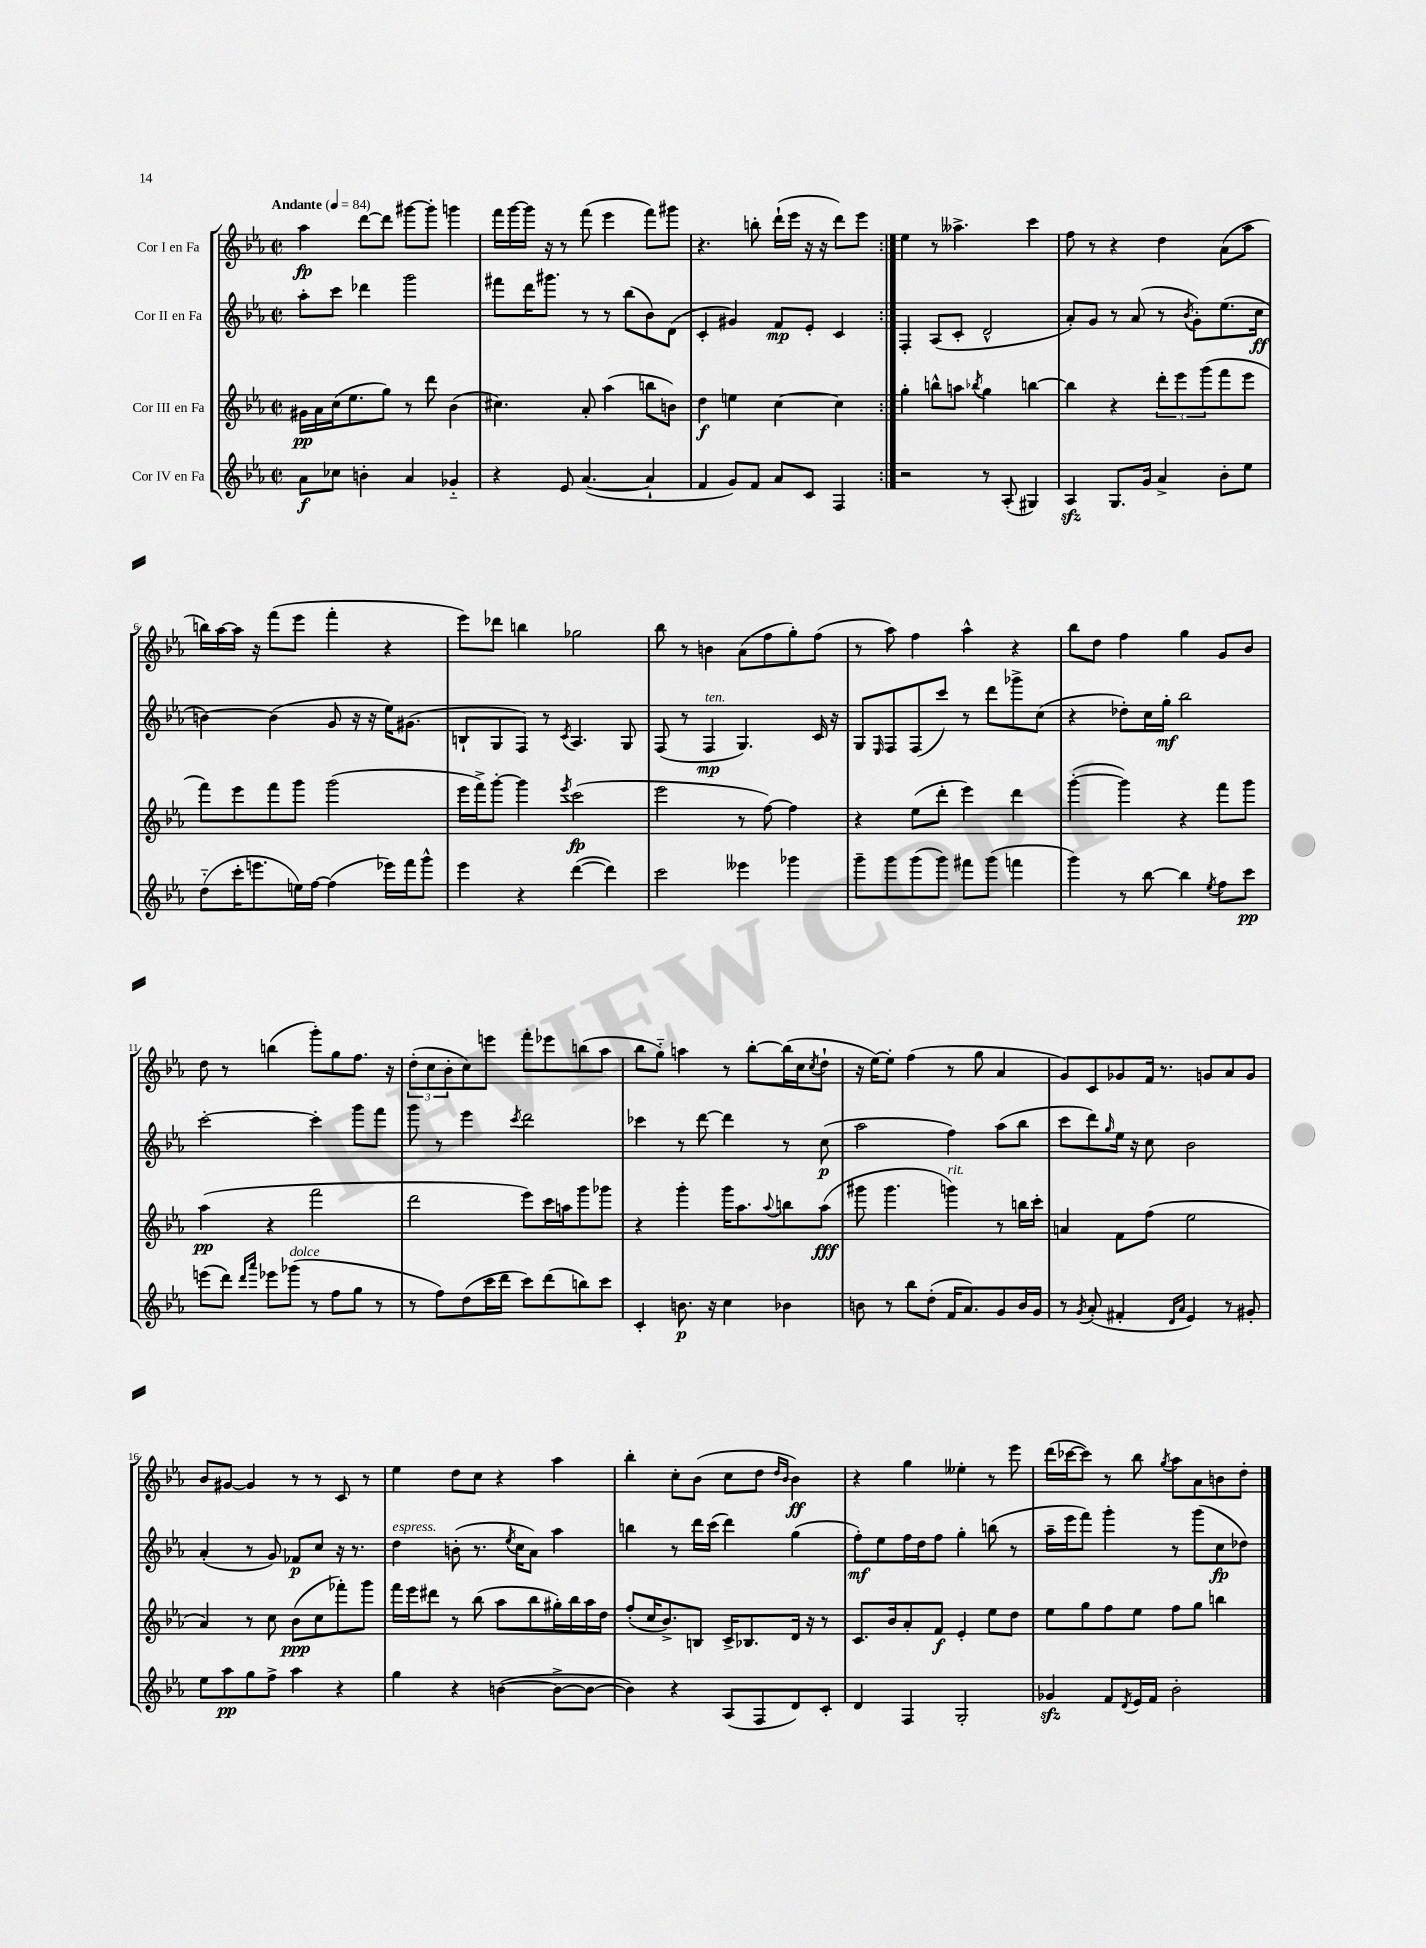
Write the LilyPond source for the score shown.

<<
\new StaffGroup <<
\new Staff = "s0" \with { instrumentName = "Cor I en Fa" } {
    \clef treble \key ees \major \defaultTimeSignature \time 2/2 \tempo "Andante" 4 = 84
    \repeat volta 2 { aes''4\fp d'''8~ d'''8 gis'''8~ gis'''8-. g'''4 |
    f'''16 g'''16~ g'''16 r16 r8 f'''8( ees'''4 f'''8) gis'''8 |
    r4. b''8-. d'''16-!( ees'''16 r16 r16 d'''8) ees'''8 | }
    ees''4 r8 aeses''4.-> c'''4 |
    f''8 r8 r4 d''4 aes'8( aes''8 |
    b''16) aes''16~ aes''16 r16 f'''8( ees'''8 f'''4-. r4 |
    ees'''8) des'''8 b''4 ges''2 |
    bes''8 r8 b'4 aes'8( f''8 g''8-.) f''8( |
    r8 aes''8) f''4 aes''4-^ r4 |
    bes''8 d''8 f''4 g''4 g'8 bes'8 |
    d''8 r8 b''4( g'''8-.) g''8 f''8. r16 |
    \tuplet 3/2 { d''8-.( c''8 bes'8-. } c''8) e'''8 f'''8-. ees'''8 b''8( aes''8 |
    bes''8 g''8-_) a''4 r8 bes''8~-. bes''16( c''16 \acciaccatura { c''8 } d''8-! |
    r16 ees''16~) ees''8-. f''4( r8 g''8 aes'4 |
    g'8) c'8 ges'8 f'16 r8. g'8 aes'8 g'8 |
    bes'8 gis'8~ gis'4 r8 r8 c'8 r8 |
    ees''4 d''8 c''8 r4 aes''4 |
    bes''4-. c''8-. bes'8( c''8 d''8 \grace { d''16 bes'16 } bes'4\ff) |
    r4 g''4 eeses''4-. r8 ees'''8 |
    d'''16( ces'''16~ ces'''8) r8 bes''8 \acciaccatura { g''8 } aes''8 aes'8 b'8 d''8-. \bar "|." |
}
\new Staff = "s1" \with { instrumentName = "Cor II en Fa" } {
    \clef treble \key ees \major \defaultTimeSignature \time 2/2
    \repeat volta 2 { aes''8-. c'''8 des'''4 g'''2 |
    fis'''8 d'''16 gis'''8. r8 r8 bes''8( bes'8) d'8( |
    c'4-. gis'4) f'8\mp ees'8-. c'4 | }
    f4-. aes8( c'8-. d'2-^ |
    aes'8-.) g'8 r8 aes'8( r8 \acciaccatura { bes'8 } g'8-.) ees''8.( c''16\ff |
    b'4~) b'4( g'8 r16 r16 ees''16) gis'8.( |
    b8-! g8 f8) r8 \acciaccatura { c'8 } aes4. g8 |
    f8( r8 f4\mp^\markup { \italic "ten." } g4.) c'16 r16 |
    g8 \grace { ees16 } f8 f8( c'''8) r8 d'''8 ges'''8-> c''8( |
    r4 des''8-.) c''16 g''16-.\mf bes''2 |
    c'''2~-. c'''4-. g'''8 f'''8 |
    g'''8 r8 ees'''4 \acciaccatura { c'''8 } d'''2 |
    ces'''4 r8 d'''8~ d'''4 r8 c''8\p( |
    aes''2 f''4) aes''8( bes''8 |
    c'''8 d'''8) \grace { g''16 } ees''16 r16 c''8 bes'2 |
    aes'4-.( r8 g'8) fes'8\p c''8 r16 r8. |
    d''4^\markup { \italic "espress." } b'8-.( r8. \acciaccatura { ees''8 } c''16 aes'8) aes''4 |
    b''4 r8 d'''16 c'''16( d'''4) g''4( |
    f''8-.\mf) ees''8 f''16 d''16 f''8 g''4-. b''8( r8 |
    aes''16-- ees'''16 f'''8) g'''4-. r8 g'''8( c''8\fp des''8) \bar "|." |
}
\new Staff = "s2" \with { instrumentName = "Cor III en Fa" } {
    \clef treble \key ees \major \defaultTimeSignature \time 2/2
    \repeat volta 2 { gis'16\pp aes'16 c''16( ees''8. g''8) r8 d'''8 bes'4( |
    cis''4.) aes'8-. aes''4( b''8 b'8) |
    d''4\f e''4 c''4~ c''4 | }
    g''4-. b''8-^ a''8 \acciaccatura { bes''8 } g''4 b''4~ |
    b''4 r4 \tuplet 3/2 { d'''8-. ees'''8 g'''8( } f'''8 ees'''8 |
    f'''8) ees'''8 f'''8 g'''8 g'''2( |
    ees'''16 f'''16->) g'''8~-. g'''4 \acciaccatura { ees'''8 } c'''2\fp( |
    ees'''2 r8 f''8~) f''4 |
    r4 ees''8( d'''8-. ees'''4) d'''4 |
    g'''4~-.( g'''4) r4 f'''8 g'''8 |
    aes''4\pp( r4 f'''2 |
    d'''2 ees'''8) c'''16 a''16 g'''8 ges'''8 |
    r4 g'''4-. g'''16 aes''8. \appoggiatura { aes''8 } b''8 aes''8\fff( |
    gis'''8 gis'''4. g'''4^\markup { \italic "rit." }) r8 b''16 c'''16-. |
    a'4 f'8 f''8( ees''2 |
    aes'4) r8 c''8 bes'8\ppp( c''8 fes'''8-.) g'''8 |
    f'''16 ees'''16 dis'''8 r8 bes''8( aes''8 bes''8 gis''16-.) bes''16 aes''16 d''16 |
    f''8-.( c''16 bes'8.->) b8 c'16-> bes8. d'16 r16 r8 |
    c'8. bes'16 aes'8-. f'8\f ees'4-. ees''8 d''8 |
    ees''8 g''8 f''8 ees''8 f''8 g''8 b''4 \bar "|." |
}
\new Staff = "s3" \with { instrumentName = "Cor IV en Fa" } {
    \clef treble \key ees \major \defaultTimeSignature \time 2/2
    \repeat volta 2 { aes'8\f ces''8 b'4-. aes'4 ges'4-_ |
    r4 ees'8 aes'4.~( aes'4-! |
    f'4 g'8) f'8 aes'8 c'8 f4 | }
    r2 r8 aes8-.( gis4) |
    aes4\sfz g8. g'16 aes'4-> bes'8-. ees''8 |
    d''8-_( c'''16-. e'''8. e''16) f''16~ f''4( ees'''16) f'''16 g'''8-^ |
    ees'''4 r4 d'''4~( d'''4) |
    c'''2 eeses'''4 ges'''4 |
    g'''8-- g'''8 g'''8( g'''8) fis'''8 g'''8( f'''4 |
    g'''4) r8 bes''8~ bes''4 \acciaccatura { ees''8 } f''8 c'''8\pp |
    e'''8( d'''8) \grace { d'''16 aes'''16 } ees'''8 ges'''8^\markup { \italic "dolce" }( r8 f''8 g''8 r8 |
    r8 f''8) d''8( c'''16 d'''16 c'''8) d'''8( b''8) c'''8 |
    c'4-. b'8.\p r16 c''4 bes'4 |
    b'8 r8 bes''8 d''8-.( f'16 aes'8.) g'8 b'16 g'16 |
    r8 \acciaccatura { g'8 } aes'8-.( fis'4-. \grace { d'16 aes'16 } ees'4) r8 gis'8-. |
    ees''8 aes''8\pp g''8 f''8-> aes''4 r4 |
    g''4 r4 b'4~( b'8~-> b'8~ |
    b'4) r4 aes8( f8 d'8) c'8-. |
    d'4 f4 g2-. |
    ges'4\sfz f'8 \acciaccatura { d'8 } ees'16 f'16 bes'2-. \bar "|." |
}
>>
>>
